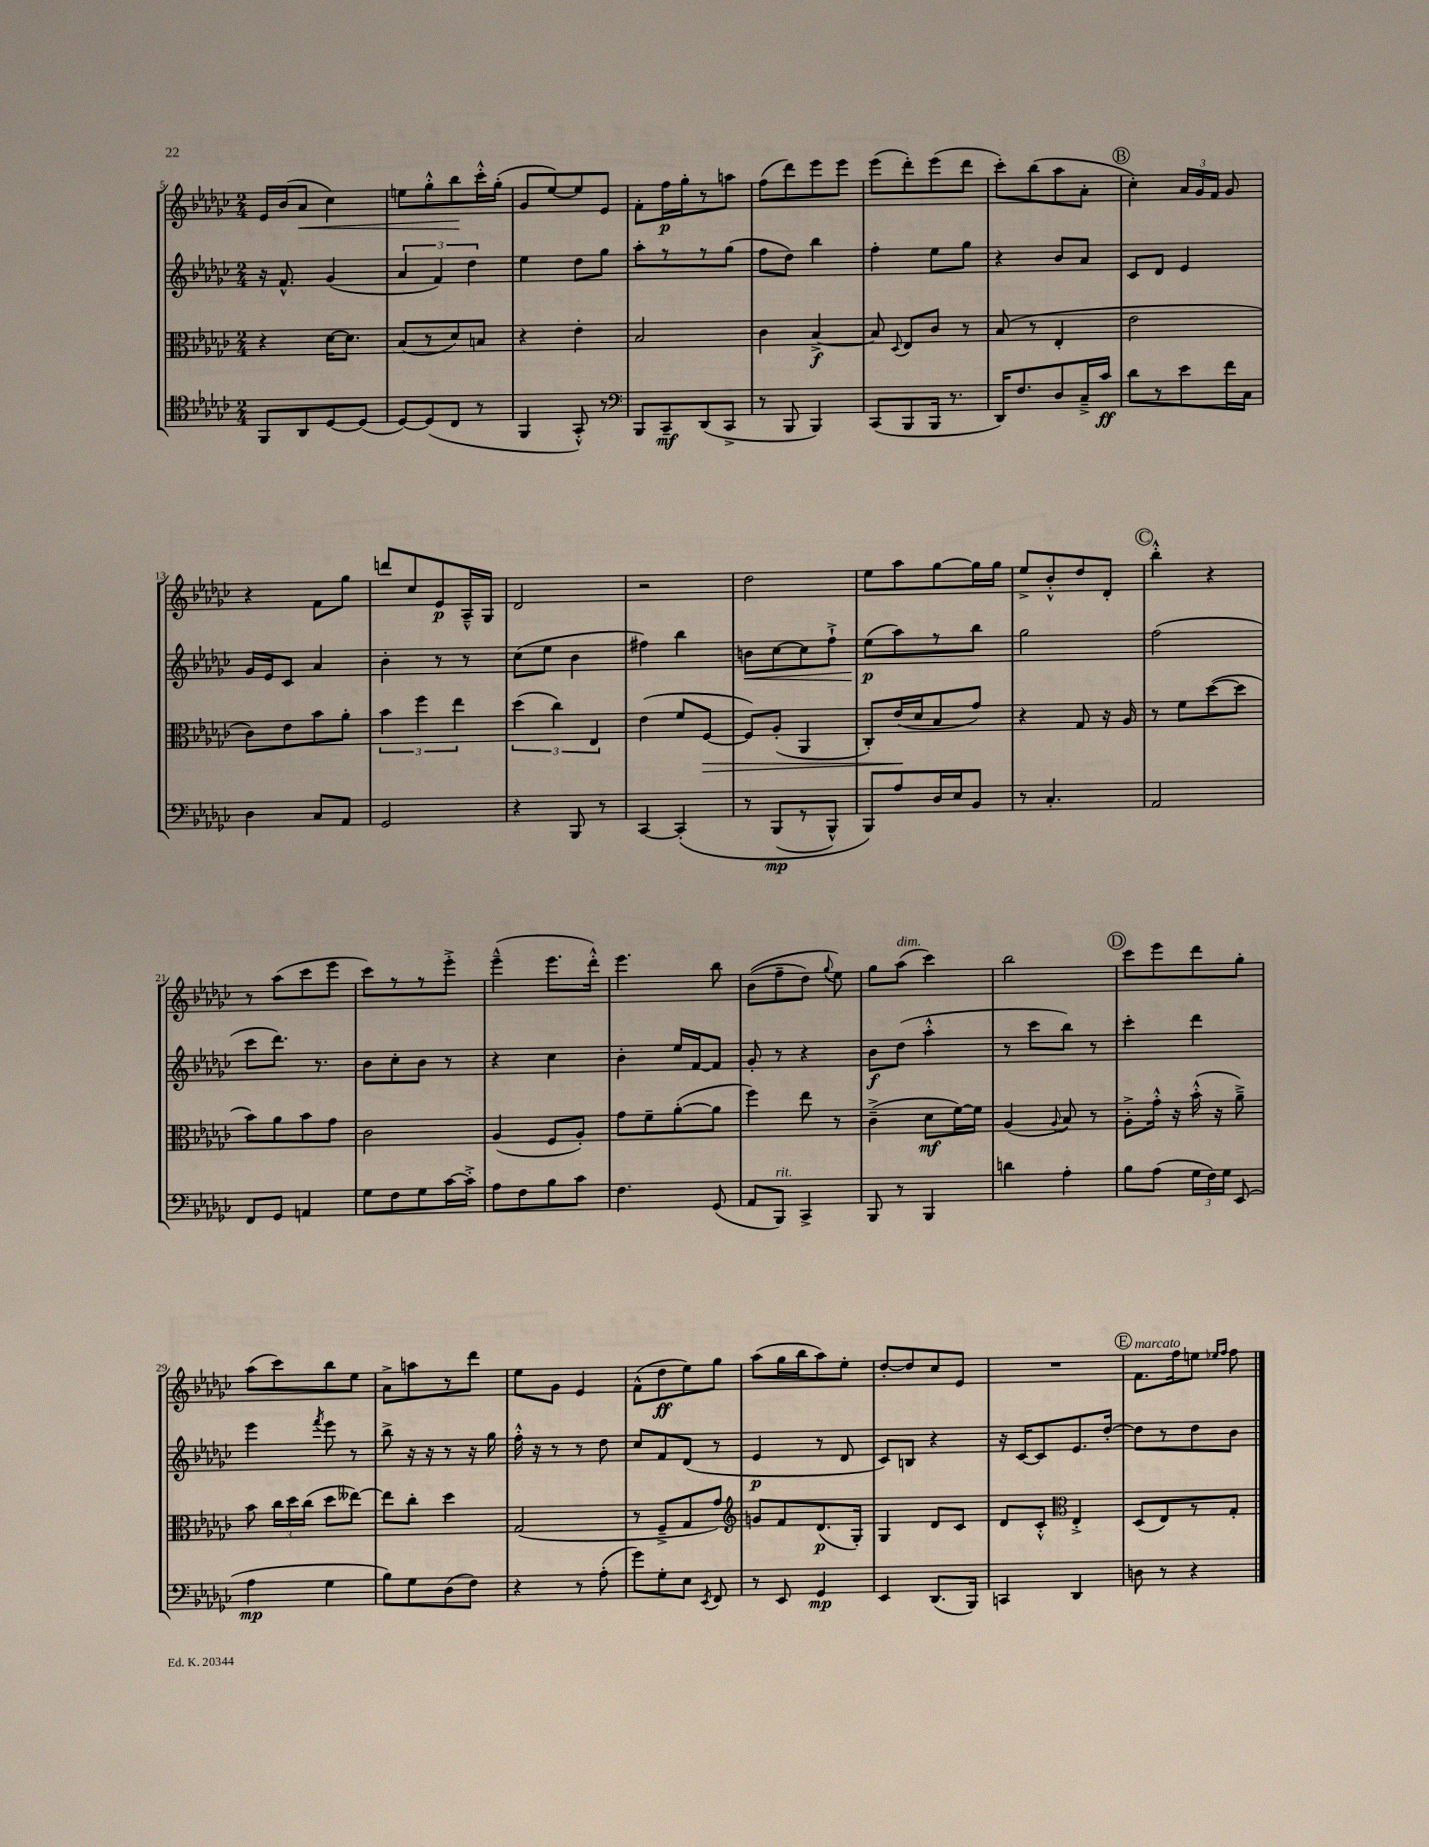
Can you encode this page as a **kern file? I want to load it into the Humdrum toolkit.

**kern	**dynam	**kern	**dynam	**kern	**dynam	**kern	**dynam
*part4	*part4	*part3	*part3	*part2	*part2	*part1	*part1
*staff4	*staff4	*staff3	*staff3	*staff2	*staff2	*staff1	*staff1
*clefC4	*	*clefC3	*	*clefG2	*	*clefG2	*
*k[b-e-a-d-g-c-]	*	*k[b-e-a-d-g-c-]	*	*k[b-e-a-d-g-c-]	*	*k[b-e-a-d-g-c-]	*
*M2/4	*	*M2/4	*	*M2/4	*	*M2/4	*
=5	=5	=5	=5	=5	=5	=5	=5
8FF/L	.	4r	.	16r	.	16e-/LL	.
.	.	.	.	8.f^^/	.	(16b-/J	.
!	!	!	!	!	!	!	!LO:HP:b
8AA-/	.	.	.	.	.	8a-/J	<
[8D-/	.	[16d-\KL	.	(4g-/	.	4cc-\)	.
.	.	8.d-\J]	.	.	.	.	.
(8D-/J]	.	.	.	.	.	.	.
=6	=6	=6	=6	=6	=6	=6	=6
[8D-/L)	.	(8B-/L	.	6a-/	.	8een\L	.
(8D-/]	.	8r	.	.	.	8gg-'^^\	.
.	.	.	.	6f/)	.	.	.
8C-/J	.	8d-/)	.	.	.	8bb-\	.
.	.	.	.	6dd-\	.	.	.
8r	.	8Bn/J	.	.	.	16ccc-'^^\L	[
.	.	.	.	.	.	(16gg-'\JJ	.
=7	=7	=7	=7	=7	=7	=7	=7
4FF/	.	4r	.	4ee-\	.	8g-/L	.
.	.	.	.	.	.	[8ee-/)	.
8GG-'^^/)	.	4e-'\	.	8dd-\L	.	8ee-/]	.
8r	.	.	.	8gg-\J	.	8e-/J	.
=8	=8	=8	=8	=8	=8	=8	=8
*clefF4	*	*	*	*	*	*	*
8BBB-/L	.	2B-/	.	8aa-'\L	.	8f'\L	.
8CC-~/	mf	.	.	8r	.	16ff\L	p
.	.	.	.	.	.	16gg-'\J	.
(8DD-/	.	.	.	8r	.	8r	.
8CC-^/J	.	.	.	(8gg-\J	.	8aan\J	.
=9	=9	=9	=9	=9	=9	=9	=9
8r	.	4c-\	.	8ff\L	.	(8ff\L	.
8BBB-/	.	.	.	8dd-\J)	.	8ddd-\)	.
4BBB-/)	.	[4B-^/	f	4bb-\	.	8eee-\	.
.	.	.	.	.	.	8eee-\J	.
=10	=10	=10	=10	=10	=10	=10	=10
(8CC-/L	.	8B-/]	.	4ff'\	.	(8eee-\L	.
.	.	8qqD-/	.	.	.	.	.
8BBB-/	.	8E-/L	.	.	.	8ddd-'\)	.
16BBB-/Jk	.	8c-/J	.	8ee-\L	.	(8eee-\	.
8.r	.	.	.	.	.	.	.
.	.	8r	.	8gg-\J	.	8ddd-\J	.
=11	=11	=11	=11	=11	=11	=11	=11
16DD-/KL)	.	(8B-/	.	4r	.	8ccc-'\L)	.
8.F/	.	.	.	.	.	.	.
.	.	8r	.	.	.	(8bb-\	.
8D-/	.	4E-'/	.	8b-/L	.	8aa-\	.
16C-~^/L	.	.	.	8a-/J	.	8a-'\J	.
16c-/JJ	ff	.	.	.	.	.	.
!!LO:REH:place=s1:t=B
=12	=12	=12	=12	=12	=12	=12	=12
8d-\L	.	2e-\	.	8c-/L	.	4cc-'\)	.
8r	.	.	.	8d-/J	.	.	.
8e-\	.	.	.	4e-/	.	24a-/LL	.
.	.	.	.	.	.	24g-/	.
.	.	.	.	.	.	24f/JJ	.
16f\L	.	.	.	.	.	8g-/	.
16C-\JJ	.	.	.	.	.	.	.
!!LO:LB:g=z
=13	=13	=13	=13	=13	=13	=13	=13
4D-\	.	8c-\L)	.	16g-/LL	.	4r	.
.	.	.	.	16e-/J	.	.	.
.	.	8e-\	.	8c-/J	.	.	.
8C-/L	.	8b-\	.	4a-/	.	8f\L	.
8AA-/J	.	8a-'\J	.	.	.	8gg-\J	.
=14	=14	=14	=14	=14	=14	=14	=14
2GG-/	.	6b-\	.	4b-'\	.	8dddn/L	.
.	.	.	.	.	.	8cc-/	.
.	.	6ff\	.	.	.	.	.
.	.	.	.	8r	.	8e-/	p
.	.	6ee-\	.	.	.	.	.
.	.	.	.	8r	.	16A-~^^/L	.
.	.	.	.	.	.	16G-/JJ	.
=15	=15	=15	=15	=15	=15	=15	=15
4r	.	(6dd-\	.	(8cc-\L	.	2d-/	.
.	.	.	.	8ee-\J	.	.	.
.	.	6cc-\)	.	.	.	.	.
8BBB-/	.	.	.	4b-\	.	.	.
.	.	6E-/	.	.	.	.	.
8r	.	.	.	.	.	.	.
=16	=16	=16	=16	=16	=16	=16	=16
[4CC-/	.	(4e-\	.	4ff#X\)	.	2r	.
(4CC-'/]	.	8f/L	.	4bb-\	.	.	.
!	!	!	!LO:HP:b	!	!	!	!
.	.	[8F/J	>	.	.	.	.
=17	=17	=17	=17	=17	=17	=17	=17
!	!	!	!	!	!LO:HP:b	!	!
8r	.	8F/L])	.	8bn\L	<	2dd-\	.
(8BBB-/L	mp	(8A-'/J	.	[8cc-\	.	.	.
8r	.	4AA-/	.	8cc-\]	.	.	.
8BBB-^^/J)	.	.	.	8ff`^\J	.	.	.
=18	=18	=18	=18	=18	=18	=18	=18
8BBB-/L)	.	8C-'/L)	.	(8ee-\L	p	8ee-\L	.
8A-/	.	(16e-/L	.	8aa-\)	[	8aa-\	.
.	.	16d-/J	]	.	.	.	.
16D-/L	.	8B-/	.	8r	.	[8gg-\	.
16E-/J	.	.	.	.	.	.	.
8BB-/J	.	8g-/J)	.	8bb-\J	.	16gg-\L]	.
.	.	.	.	.	.	16gg-\JJ	.
=19	=19	=19	=19	=19	=19	=19	=19
8r	.	4r	.	2gg-\	.	8ee-^/L	.
4.C-'/	.	.	.	.	.	8b-'^^/	.
.	.	8G-/	.	.	.	8dd-/	.
.	.	16r	.	.	.	8d-'/J	.
.	.	16A-/	.	.	.	.	.
!!LO:REH:place=s1:t=C
=20	=20	=20	=20	=20	=20	=20	=20
2AA-/	.	8r	.	(2ff\	.	4bb-'^^\	.
.	.	8f\L	.	.	.	.	.
.	.	([8dd-\	.	.	.	4r	.
.	.	8dd-\J]	.	.	.	.	.
!!LO:LB:g=z
=21	=21	=21	=21	=21	=21	=21	=21
8FF/L	.	8b-\L)	.	8ccc-\L	.	8r	.
8GG-/J	.	8a-\	.	8.ddd-\J)	.	(8aa-\L	.
4AAn/	.	8b-\	.	.	.	8ccc-\	.
.	.	.	.	8.r	.	.	.
.	.	8g-\J	.	.	.	8eee-\J	.
=22	=22	=22	=22	=22	=22	=22	=22
8G-\L	.	2c-\	.	8b-\L	.	8ccc-\L)	.
8F\	.	.	.	8cc-'\	.	8r	.
8G-\	.	.	.	8b-\J	.	8r	.
[16c-\L	.	.	.	8r	.	8eee-'^\J	.
16c-'^\JJ]	.	.	.	.	.	.	.
=23	=23	=23	=23	=23	=23	=23	=23
8A-\L	.	(4A-/	.	4r	.	(4eee-~^^\	.
8F\	.	.	.	.	.	.	.
8B-\	.	8F/L	.	4cc-\	.	8.eee-\L	.
8c-\J	.	8A-'/J)	.	.	.	.	.
.	.	.	.	.	.	16ddd-'^^\Jk)	.
=24	=24	=24	=24	=24	=24	=24	=24
4.F\	.	8g-\L	.	4b-'\	.	4.eee-\	.
.	.	8f~\	.	.	.	.	.
.	.	([8a-'\	.	16ee-/LL	.	.	.
.	.	.	.	[16f/J	.	.	.
(8GG-/	.	8a-\J]	.	8f/J]	.	8bb-\	.
=25	=25	=25	=25	=25	=25	=25	=25
8AA-/L	.	4ff\)	.	8g-'/	.	((8b-\L	.
!LO:TX:a:i:t=rit.	!	!	!	!	!	!	!
8BBB-/J)	.	.	.	8r	.	8ff~\	.
4CC-^/	.	8ee-\	.	4r	.	8dd-\J)	.
.	.	.	.	.	.	8qqgg-/	.
.	.	8r	.	.	.	8ee-\)	.
=26	=26	=26	=26	=26	=26	=26	=26
8BBB-/	.	(4c-~^\	.	8b-\L	f	8gg-\L	.
!	!	!	!	!	!	!LO:TX:a:i:t=dim.	!
8r	.	.	.	(8dd-\J	.	(8aa-\J	.
4BBB-/	.	8d-\L	mf	4aa-'^^\	.	4ccc-\)	.
.	.	[16f\L)	.	.	.	.	.
.	.	16f\JJ]	.	.	.	.	.
=27	=27	=27	=27	=27	=27	=27	=27
4dn\	.	(4A-/	.	8r	.	2bb-\	.
.	.	.	.	8ccc-\L	.	.	.
.	.	8qqA-/	.	.	.	.	.
4A-'\	.	8B-/)	.	8bb-\J)	.	.	.
.	.	8r	.	8r	.	.	.
!!LO:REH:place=s1:t=D
=28	=28	=28	=28	=28	=28	=28	=28
8B-\L	.	8A-'^\L	.	4ccc-'\	.	8ccc-\L	.
(8A-\J	.	16g-'^^\Jk	.	.	.	8eee-\	.
.	.	16r	.	.	.	.	.
24G-\LL	.	(16b-'^^\	.	4ddd-\	.	8ddd-\	.
24F\)	.	.	.	.	.	.	.
.	.	16r	.	.	.	.	.
24G-\JJ	.	.	.	.	.	.	.
(8EE-/	.	8a-~^\)	.	.	.	8gg-'\J	.
!!LO:LB:g=z
=29	=29	=29	=29	=29	=29	=29	=29
4A-\	mp	8b-\	.	4eee-\	.	(8aa-\L	.
.	.	24cc-\LL	.	.	.	8ccc-\)	.
.	.	24dd-\	.	.	.	.	.
.	.	(24cc-\JJ	.	.	.	.	.
.	.	.	.	8qfff/	.	.	.
4G-\	.	8dd-\L	.	8eee-\	.	8bb-\	.
.	.	[8ee--X\J)	.	8r	.	8ee-\J	.
=30	=30	=30	=30	=30	=30	=30	=30
8B-\L)	.	8ee--\L]	.	8bb-^\	.	8a-^\L	.
8G-\	.	8cc-'\J	.	16r	.	8aan\	.
.	.	.	.	16r	.	.	.
(8D-\	.	4dd-\	.	8r	.	8r	.
8F\J)	.	.	.	16r	.	8ddd-\J	.
.	.	.	.	16gg-\	.	.	.
=31	=31	=31	=31	=31	=31	=31	=31
4r	.	(2G-/	.	16ff'^^\	.	8ee-\L	.
.	.	.	.	16r	.	.	.
.	.	.	.	8r	.	8g-\J	.
8r	.	.	.	8r	.	4e-/	.
(8A-'\	.	.	.	8dd-\	.	.	.
=32	=32	=32	=32	=32	=32	=32	=32
8g-\L)	.	8r	.	8cc-/L	.	(8f^^\L	.
8G-'\	.	8F~^/L	.	8f/	.	8dd-\	ff
8E-\J	.	8G-/	.	(8d-/J	.	8ee-\)	.
8qEE-/	.	.	.	.	.	.	.
8FF/	.	8g-/J)	.	8r	.	8gg-\J	.
=33	=33	=33	=33	=33	=33	=33	=33
*	*	*clefG2	*	*	*	*	*
8r	.	8gn/L	.	4e-/	p	(8aa-\L	.
8EE-/	.	8f/	.	.	.	16gg-\L	.
.	.	.	.	.	.	16bb-\J	.
4GG-/	mp	(8.d-/	p	8r	.	8aa-\)	.
.	.	.	.	8d-/	.	8ee-'\J	.
.	.	16G-'/Jk)	.	.	.	.	.
=34	=34	=34	=34	=34	=34	=34	=34
4EE-/	.	4G-/	.	8c-/L)	.	[8dd-'/L	.
.	.	.	.	8Bn/J	.	8dd-/]	.
(8.DD-/L	.	8d-/L	.	4r	.	8cc-/	.
.	.	8c-/J	.	.	.	8e-/J	.
16BBB-/Jk)	.	.	.	.	.	.	.
=35	=35	=35	=35	=35	=35	=35	=35
4CCn/	.	8d-/L	.	16r	.	2r	.
.	.	.	.	[16c-/KL	.	.	.
.	.	8c-'^^/J	.	8c-/]	.	.	.
*	*	*clefC3	*	*	*	*	*
4DD-/	.	4E-'^/	.	8.e-/	.	.	.
.	.	.	.	[16dd-'/Jk	.	.	.
!!LO:REH:place=s1:t=E
=36	=36	=36	=36	=36	=36	=36	=36
!	!	!	!	!	!	!LO:TX:a:i:t=marcato	!
8Dn\	.	(8D-/L	.	8dd-\L]	.	8.f\L	.
8r	.	8E-/)	.	8r	.	.	.
.	.	.	.	.	.	16ff\k	.
4r	.	8r	.	8dd-\	.	8een\J	.
.	.	.	.	.	.	16qqee-X/LL	.
.	.	.	.	.	.	16qqff/JJ	.
.	.	8G-'/J	.	8b-\J	.	8ff\	.
==	==	==	==	==	==	==	==
*-	*-	*-	*-	*-	*-	*-	*-
